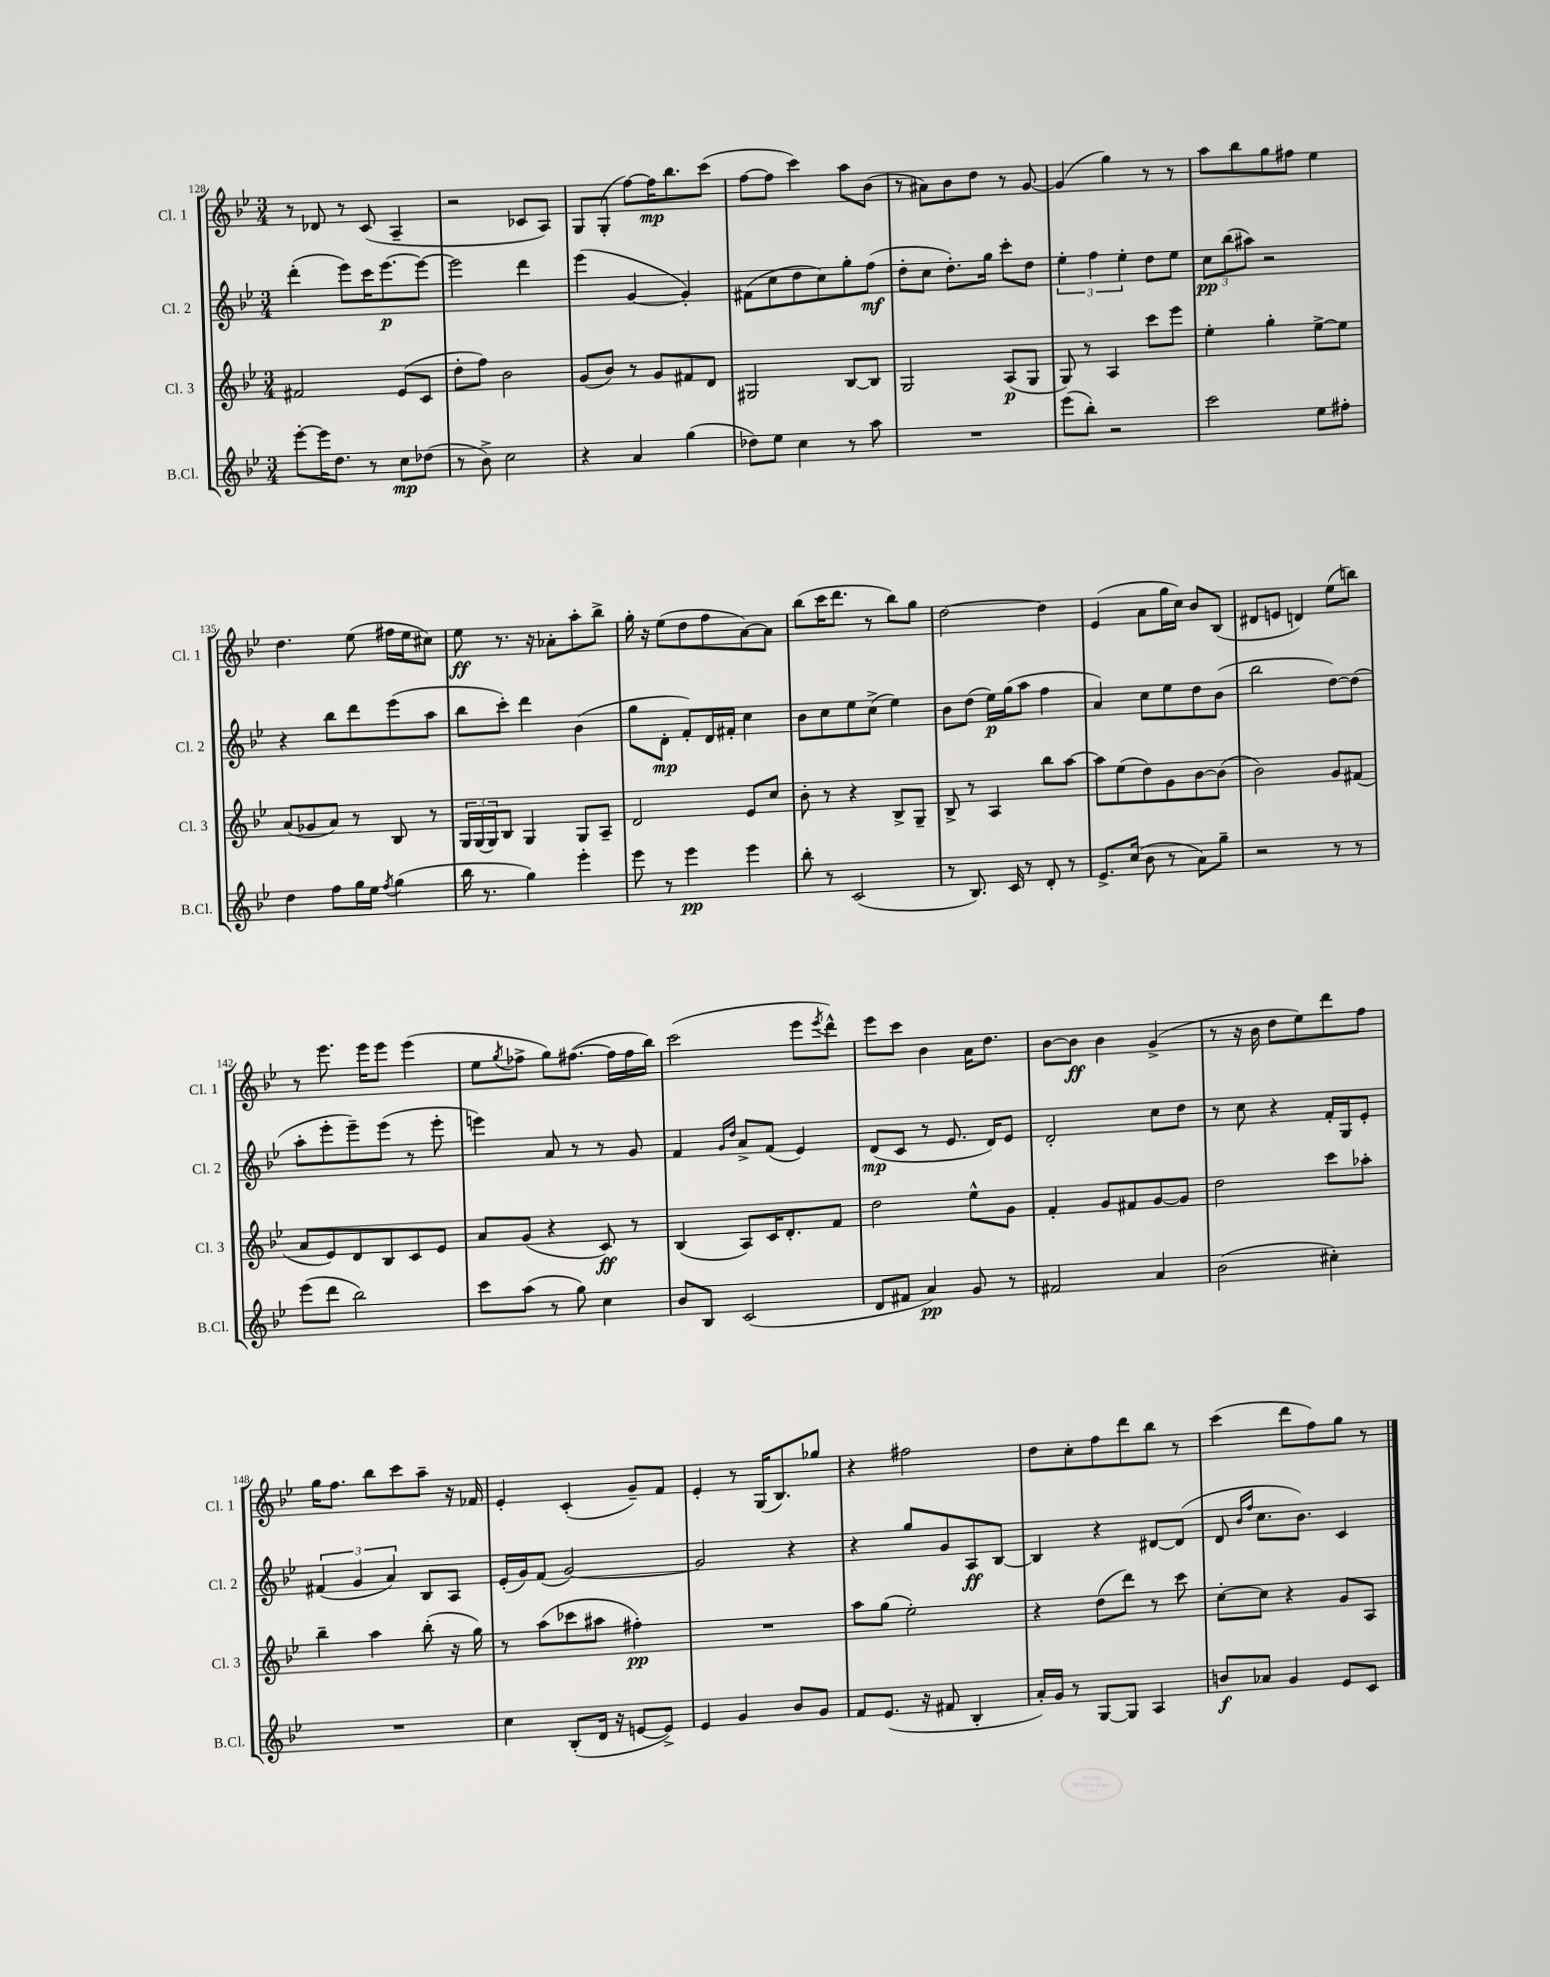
<<
\new StaffGroup <<
\new Staff = "s0" \with { instrumentName = "Cl. 1" shortInstrumentName = "Cl. 1" } {
    \clef treble \key bes \major \numericTimeSignature \time 3/4
    r8 des'8 r8 c'8( a4-- |
    r2 ces'8 a8) |
    g8 g8-.( f''8~) f''16\mp bes''8. c'''8( |
    f''8~ f''8 c'''4) a''8 bes'8( |
    r8 ais'8) bes'8 d''8 r8 g'8~ |
    g'4( g''4) r8 r8 |
    a''8 bes''8 g''8 fis''8 ees''4 |
    d''4. ees''8( fis''16 ees''16 cis''8) |
    ees''8\ff r8. r16 aes'8-. a''8-. bes''8-> |
    g''16-. r16 ees''8( d''8 f''8 a'8~) a'8 |
    bes''8( c'''16 d'''8. r8 bes''8) g''8 |
    d''2~ d''4 |
    ees'4( a'8 g''16 c''16) bes'8 bes8( |
    dis'8 e'8 d'4) ees''8( b''8) |
    r8 ees'''8. ees'''16 ees'''8 ees'''4( |
    ees''8 \acciaccatura { g''8 } fes''8-> g''8) fis''8.~( fis''16 fis''16 bes''16) |
    c'''2( ees'''8 \acciaccatura { ees'''8 } d'''8-^) |
    ees'''8 c'''8 bes'4 a'16 d''8. |
    bes'8~ bes'8\ff bes'4 g'4->( |
    r8 r16 bes'16 d''8 ees''8) d'''8 f''8 |
    g''16 f''8. bes''8 c'''8 a''8-- r16 fes'16 |
    ees'4-. c'4-.( g'8--) f'8 |
    ees'4-. r8 g16( bes8.) ges''8 |
    r4 fis''2 |
    d''8 c''8-. f''8 d'''8 bes''8 r8 |
    c'''4( d'''8 f''8) g''8 r8 \bar "|." |
}
\new Staff = "s1" \with { instrumentName = "Cl. 2" shortInstrumentName = "Cl. 2" } {
    \clef treble \key bes \major \numericTimeSignature \time 3/4
    d'''4-.( ees'''8) c'''16 ees'''8.~\p ees'''8~ |
    ees'''2 d'''4 |
    ees'''4( g'4~ g'4-.) |
    fis'8( c''8 d''8 c''8) g''8-. f''8\mf( |
    d''8-. c''8 d''8.-.) g''16 c'''8-. d''8 |
    \tuplet 3/2 { ees''4-. f''4 ees''4-. } d''8 ees''8 |
    \tuplet 3/2 { c''8\pp bes''8( ais''8) } r2 |
    r4 bes''8 d'''8 ees'''8( a''8 |
    bes''8 c'''8-.) d'''4 bes'4( |
    g''8 d'8-.\mp f'8-.) d'16 fis'16-. c''4 |
    bes'8 c''8 ees''8 c''8->( ees''4) |
    bes'8 d''8( ees''16\p) g''16( a''8 f''4 |
    a'4) c''8 ees''8 d''8 bes'8( |
    bes''2 d''8~) d''8( |
    a''8-. ees'''8-. ees'''8--) ees'''8( r8 ees'''8-. |
    e'''4) a'8 r8 r8 g'8 |
    f'4 \grace { g'16 d''16 } a'8-> f'8( ees'4) |
    d'8\mp( c'8 r8 ees'8. d'16) ees'8 |
    d'2-. c''8 d''8 |
    r8 c''8 r4 f'16-. g16 ees'8-. |
    \tuplet 3/2 { fis'4( g'4 a'4) } bes8 a8 |
    ees'16-.( g'16) f'8( g'2~) |
    g'2 r4 |
    r4 g''8 g'8 a8\ff bes8~ |
    bes4 r4 dis'8~ dis'8( |
    d'8 \grace { bes'16 f''16 } c''8. bes'8.) c'4 \bar "|." |
}
\new Staff = "s2" \with { instrumentName = "Cl. 3" shortInstrumentName = "Cl. 3" } {
    \clef treble \key bes \major \numericTimeSignature \time 3/4
    fis'2 ees'8( c'8 |
    d''8-. f''8) bes'2 |
    g'8( bes'8) r8 g'8 fis'8 d'8 |
    gis2 bes8~ bes8 |
    g2 a8\p( g8 |
    g8) r8 a4 c'''8 ees'''8 |
    ees''4-. g''4-. ees''8~-> ees''8 |
    a'8( ges'8 a'8) r8 bes8 r8 |
    \tuplet 3/2 { g16 g16( g16) } bes8 g4 g8 a8-- |
    d'2 ees'8 c''8 |
    bes'8-. r8 r4 bes8-> g8-- |
    bes8-> r8 a4 bes''8 a''8~ |
    a''8 ees''8( d''8) g'8 bes'8~ bes'8( |
    bes'2) g'8 fis'8( |
    a'8 ees'8) d'8 bes8 c'8 ees'8 |
    a'8 g'8( r4 c'8\ff) r8 |
    bes4( a8) c'16 d'8.-. f'8 |
    d''2 ees''8-^ g'8 |
    f'4-. g'8 fis'8 g'8~ g'8 |
    d''2 c'''8 aes''8-. |
    bes''4-- a''4 bes''8-.( r16 g''16) |
    r8 a''8( ces'''8 ais''8 fis''4-.\pp) |
    R2. |
    a''8 g''8( ees''2-.) |
    r4 d''8( d'''8) r8 c'''8 |
    c''8~-. c''8 r4 g'8 a8 \bar "|." |
}
\new Staff = "s3" \with { instrumentName = "B.Cl." shortInstrumentName = "B.Cl." } {
    \clef treble \key bes \major \numericTimeSignature \time 3/4
    ees'''8~-. ees'''16 d''8. r8 c''8\mp des''8( |
    r8 bes'8->) c''2 |
    r4 a'4 g''4( |
    des''8) ees''8 c''4 r8 a''8 |
    R2. |
    ees'''8( bes''8-.) r2 |
    c'''2 ees''8 fis''8-. |
    d''4 f''8 g''16 ees''16 \acciaccatura { f''8 } g''4( |
    bes''16 r8. g''4) ees'''4-. |
    ees'''8 r8 ees'''4\pp ees'''4 |
    bes''8-. r8 c'2( |
    r8 bes8.) c'16 r8 d'8-. r8 |
    ees'8.-> c''16( bes'8 r8 a'8) g''8-- |
    r2 r8 r8 |
    ees'''8( d'''8 bes''2) |
    c'''8 a''8( r8 g''8) c''4 |
    bes'8 bes8 c'2( |
    d'8 fis'8 a'4\pp) g'8 r8 |
    fis'2 a'4 |
    bes'2( cis''4-.) |
    R2. |
    c''4 bes8-.( d'16 r16 e'8~ e'8->) |
    ees'4 g'4 bes'8 g'8 |
    f'8 ees'8.( r16 fis'8 bes4-. |
    a'16-.) g'16 r8 g8~ g8 a4 |
    b'8\f aes'8 g'4 ees'8 c'8 \bar "|." |
}
>>
>>
\layout { \context { \Score currentBarNumber = #128 } }
